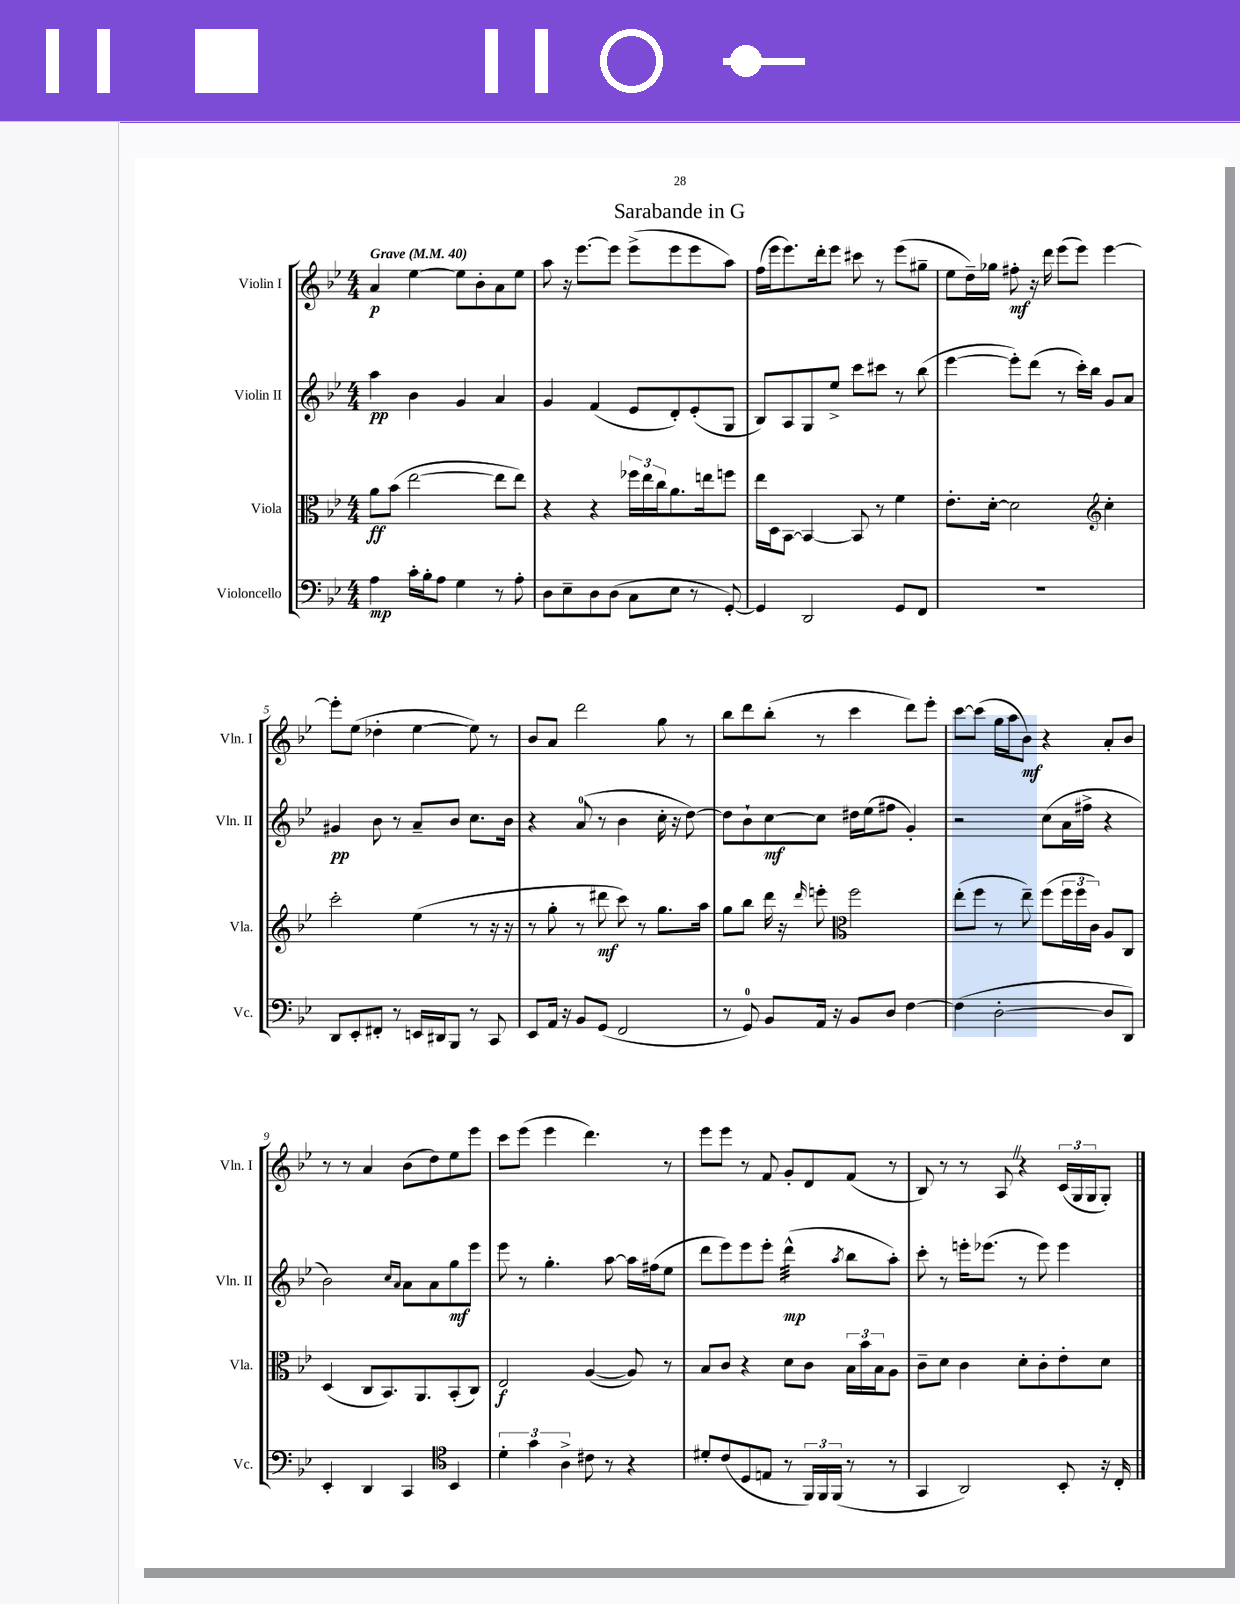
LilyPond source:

\header { title = "Sarabande in G" }
<<
\new StaffGroup <<
\new Staff = "s0" \with { instrumentName = "Violin I" shortInstrumentName = "Vln. I" } {
    \clef treble \key bes \major \numericTimeSignature \time 4/4 \tempo "Grave" 4 = 40
    a'4\p ees''4~ ees''8 bes'8-. a'8 ees''8 |
    a''8 r16 ees'''8.~ ees'''8 ees'''8->( ees'''8 ees'''8 a''8) |
    f''16( ees'''16 ees'''8.) d'''16-. ees'''8 cis'''8 r8 ees'''8( gis''8-- |
    ees''8 d''16--) ges''16 fis''8-.\mf r16 d'''16 ees'''8( ees'''8) ees'''4~ |
    ees'''8-. ees''8( des''4-. ees''4~ ees''8) r8 |
    bes'8 a'8 d'''2 g''8 r8 |
    bes''8 d'''8 bes''8-.( r8 c'''4 d'''8) ees'''8-. |
    c'''8~ c'''8( g''16 a''16 bes'8\mf) r4 a'8-. bes'8 |
    r8 r8 a'4 bes'8( d''8) ees''8 ees'''8 |
    c'''8 ees'''8( ees'''4 d'''4.) r8 |
    ees'''8 ees'''8 r8 f'8 g'8-. d'8 f'8( r8 |
    bes8) r8 r8 a8 \once \override BreathingSign.text = \markup { \musicglyph "scripts.caesura.straight" } \breathe r4 \tuplet 3/2 { c'16( g16 g16 } g8-.) \bar "|." |
}
\new Staff = "s1" \with { instrumentName = "Violin II" shortInstrumentName = "Vln. II" } {
    \clef treble \key bes \major \numericTimeSignature \time 4/4
    a''4\pp bes'4 g'4 a'4 |
    g'4 f'4( ees'8 d'8-.) ees'8-.( g8 |
    bes8) a8 g8 ees''8-> c'''8 cis'''8 r8 bes''8( |
    ees'''4~ ees'''8-.) d'''8( r8 c'''16-.) bes''16 g'8 a'8 |
    gis'4\pp bes'8 r8 a'8-- bes'8 c''8. bes'16 |
    r4 a'8-0( r8 bes'4 c''16-. r16 d''8~) |
    d''8 bes'8-! c''8~\mf c''8 dis''16 ees''16( fis''8 g'4-.) |
    r2 c''8( a'16 fis''16-> r4 |
    bes'2) \grace { c''16 a'16 } a'8 a'8 g''8\mf ees'''8 |
    ees'''8 r8 g''4.-. a''8~ a''16 fis''16( ees''8 |
    d'''8 ees'''8) ees'''8 ees'''8-. d'''4:32-^\mp( \acciaccatura { a''8 } bes''8 a''8-.) |
    c'''8-. r8 e'''16-. ees'''8.( r8 ees'''8) ees'''4 \bar "|." |
}
\new Staff = "s2" \with { instrumentName = "Viola" shortInstrumentName = "Vla." } {
    \clef alto \key bes \major \numericTimeSignature \time 4/4
    a'8\ff bes'8( ees''2~ ees''8 ees''8) |
    r4 r4 \tuplet 3/2 { fes''16 ees''16 c''16 } a'8. e''16 f''8 |
    ees''16 d16 bes,8~ bes,4~ bes,8 r8 f'4 |
    ees'8.-. d'16~-. d'2 \clef treble c''4-. |
    c'''2-. ees''4( r8 r16 r16 |
    r8 g''8-. r8 dis'''8\mf c'''8) r8 g''8. a''16 |
    g''8 bes''8 d'''16 r16 \grace { d'''16 } e'''8-. \clef alto f''2 |
    ees''8-.( f''8 r8 ees''8--) f''8( \tuplet 3/2 { f''16 f''16 c'16) } a8 c8 |
    d4( c8 bes,8.) a,8. bes,8-.( c8) |
    ees2\f a4~( a8) r8 |
    bes8 c'8 r4 d'8 c'8 \tuplet 3/2 { bes16 bes'16 bes16 } a8 |
    c'8-- d'8 c'4 d'8-. c'8-. ees'8-. d'8 \bar "|." |
}
\new Staff = "s3" \with { instrumentName = "Violoncello" shortInstrumentName = "Vc." } {
    \clef bass \key bes \major \numericTimeSignature \time 4/4
    a4\mp c'16-. bes16-. a8 g4 r8 a8-. |
    d8 ees8-- d8 d8( c8 ees8 r8 g,8~-.) |
    g,4 d,2 g,8 f,8 |
    R1 |
    d,8 ees,8-. fis,8-. r8 e,16 dis,16 bes,,8 r8 c,8 |
    ees,8 a,16 r16 bes,8 g,8( f,2 |
    r8 g,8-0) bes,8 a,16 r16 bes,8 d8 f4~ |
    f4( d2~-. d8 d,8) |
    ees,4-. d,4 c,4 \clef tenor bes,4 |
    \tuplet 3/2 { d'4-. g'4 a4-> } cis'8 r8 r4 |
    dis'8-. c'8( d8 e8 r8 \tuplet 3/2 { f,16) f,16 f,16( } r8 r8 |
    g,4 a,2) bes,8-. r16 c16-. \bar "|." |
}
>>
>>
